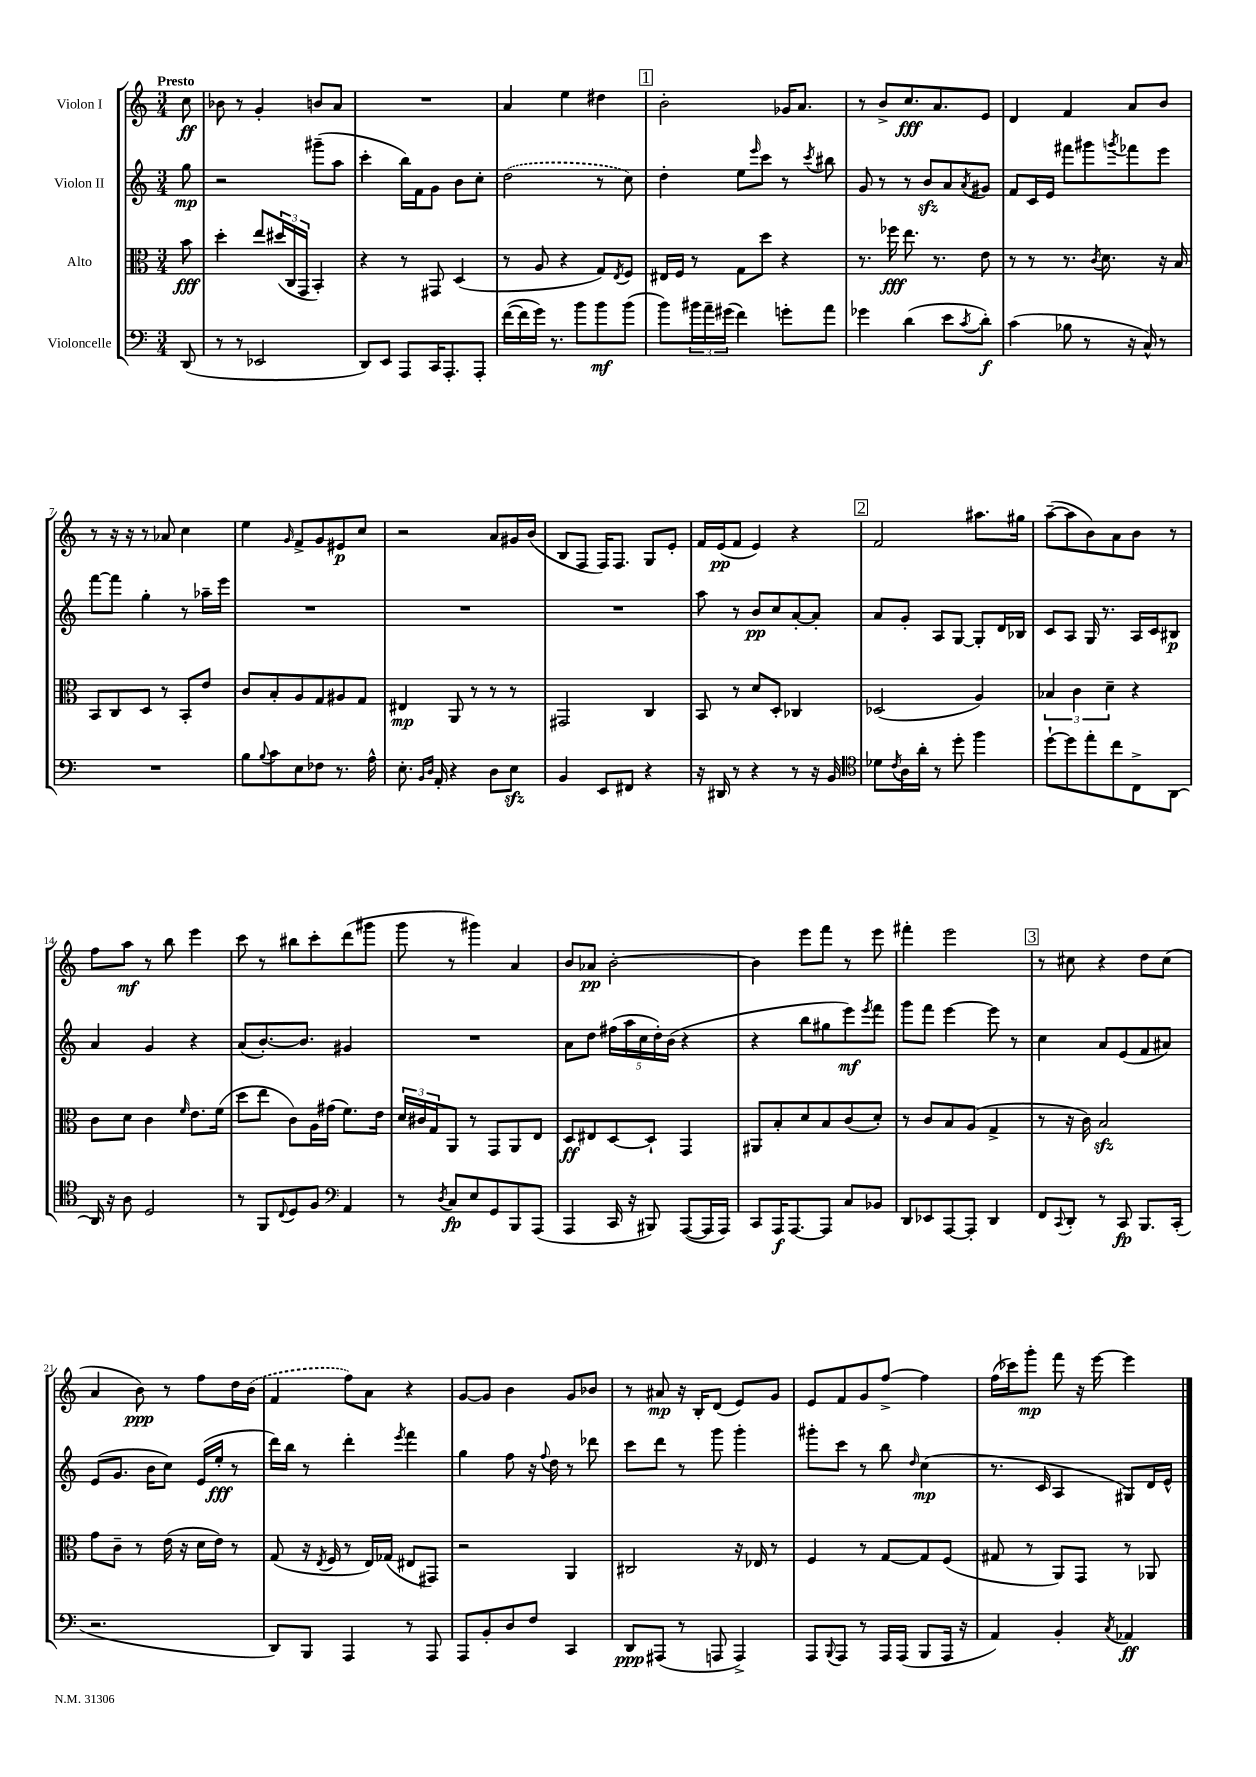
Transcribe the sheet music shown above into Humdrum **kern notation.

**kern	**dynam	**kern	**dynam	**kern	**dynam	**kern	**dynam
*part4	*part4	*part3	*part3	*part2	*part2	*part1	*part1
*staff4	*staff4	*staff3	*staff3	*staff2	*staff2	*staff1	*staff1
*I"Violoncelle	*	*I"Alto	*	*I"Violon II	*	*I"Violon I	*
*clefF4	*	*clefC3	*	*clefG2	*	*clefG2	*
*k[]	*	*k[]	*	*k[]	*	*k[]	*
*M3/4	*	*M3/4	*	*M3/4	*	*M3/4	*
=	=	=	=	=	=	=	=
!	!	!	!	!	!	!LO:TX:a:B:t=Presto	!
(8DD/	.	8b\	fff	8gg\	mp	8cc\	ff
=1	=1	=1	=1	=1	=1	=1	=1
8r	.	4dd'\	.	2r	.	8b-X\	.
8r	.	.	.	.	.	8r	.
2EE-X/	.	8ee/L	.	.	.	4g'/	.
.	.	(24dd#X/L	.	.	.	.	.
.	.	24C/	.	.	.	.	.
.	.	24GG/JJ	.	.	.	.	.
.	.	4BB'/)	.	(8ggg#X~\L	.	8bn/L	.
.	.	.	.	8aa\J	.	8a/J	.
=2	=2	=2	=2	=2	=2	=2	=2
8DD/L)	.	4r	.	4ccc'\	.	2.r	.
8EE/J	.	.	.	.	.	.	.
8AAA/L	.	8r	.	16bb\LL)	.	.	.
.	.	.	.	16f\J	.	.	.
16CC/K	.	8GG#X/	.	8g\J	.	.	.
8.AAA'/	.	.	.	.	.	.	.
.	.	(4D/	.	8b\L	.	.	.
8AAA'/J	.	.	.	8cc'\J	.	.	.
=3	=3	=3	=3	=3	=3	=3	=3
([16f\LL	.	8r	.	(2dd\	.	4a/	.
16f\]	.	.	.	.	.	.	.
16g\JJ)	.	8A/	.	.	.	.	.
8.r	.	.	.	.	.	.	.
.	.	4r	.	.	.	4ee\	.
8b\L	.	.	.	.	.	.	.
8b\	mf	8G/L)	.	8r	.	4dd#X\	.
.	.	8qE/	.	.	.	.	.
(8b\J	.	8F/J	.	8cc\)	.	.	.
!!LO:REH:place=s1:t=1
=4	=4	=4	=4	=4	=4	=4	=4
8b\L)	.	16E#X/LL	.	4dd'\	.	2b'\	.
.	.	16F/JJ	.	.	.	.	.
24b#X\L	.	8r	.	.	.	.	.
24a~\	.	.	.	.	.	.	.
(24g#X\JJ	.	.	.	.	.	.	.
4f\)	.	8G\L	.	8ee\L	.	.	.
.	.	.	.	16qqeee/	.	.	.
.	.	8dd\J	.	8ccc\J	.	.	.
8gn'\L	.	4r	.	8r	.	16g-X/KL	.
.	.	.	.	.	.	8.a/J	.
.	.	.	.	8qccc/	.	.	.
8a\J	.	.	.	8bb#X\	.	.	.
=5	=5	=5	=5	=5	=5	=5	=5
4g-X\	.	8.r	.	8g/	.	8r	.
.	.	.	.	8r	.	8b^/L	.
.	.	16ff-X\	fff	.	.	.	.
(4d\	.	8.ee\	.	8r	.	8.cc/	fff
.	.	.	.	8bzz/L	.	.	.
.	.	8.r	.	.	.	8.a/	.
8e\L	.	.	.	8a/	.	.	.
8qc/	.	.	.	8qa/	.	.	.
8d'\J)	f	8e\	.	8g#X/J	.	8e/J	.
=6	=6	=6	=6	=6	=6	=6	=6
(4c\	.	8r	.	8f/L	.	4d/	.
.	.	8r	.	16c/L	.	.	.
.	.	.	.	16e/JJ	.	.	.
8B-X\	.	8.r	.	8fff#X\L	.	4f/	.
8r	.	.	.	8ggg#X\	.	.	.
.	.	8qc/	.	.	.	.	.
.	.	8.d\	.	.	.	.	.
.	.	.	.	8qgggn/	.	.	.
16r	.	.	.	8fff-X\	.	8a/L	.
16C^^/)	.	.	.	.	.	.	.
8r	.	16r	.	8eee\J	.	8b/J	.
.	.	16B/	.	.	.	.	.
!!LO:LB:g=z
=7	=7	=7	=7	=7	=7	=7	=7
2.r	.	8BB/L	.	[8fff\L	.	8r	.
.	.	8C/	.	8fff\J]	.	16r	.
.	.	.	.	.	.	16r	.
.	.	8D/J	.	4gg'\	.	8r	.
.	.	8r	.	.	.	8a-X/	.
.	.	8BB'/L	.	8r	.	4cc\	.
.	.	8e/J	.	16aa-X~\LL	.	.	.
.	.	.	.	16eee\JJ	.	.	.
=8	=8	=8	=8	=8	=8	=8	=8
8B\L	.	8c/L	.	2.r	.	4ee\	.
8qqB/	.	.	.	.	.	.	.
8c\	.	8B'/	.	.	.	.	.
.	.	.	.	.	.	16qqg/	.
8E\	.	8A/	.	.	.	8f^/L	.
8F-X\J	.	8G/	.	.	.	8g/	.
8.r	.	8A#X/	.	.	.	8e#X/	p
.	.	8G/J	.	.	.	8cc/J	.
16A^^\	.	.	.	.	.	.	.
=9	=9	=9	=9	=9	=9	=9	=9
8.E'\	.	4E#X/	mp	2.r	.	2r	.
16qqBB/LL	.	.	.	.	.	.	.
16qqD/JJ	.	.	.	.	.	.	.
16AA'/	.	.	.	.	.	.	.
4r	.	8AA/	.	.	.	.	.
.	.	8r	.	.	.	.	.
8D\L	.	8r	.	.	.	8a/L	.
8Ezz\J	.	8r	.	.	.	16g#X/L	.
.	.	.	.	.	.	(16b/JJ	.
=10	=10	=10	=10	=10	=10	=10	=10
4BB/	.	2GG#X/	.	2.r	.	8B/L	.
.	.	.	.	.	.	8F/J	.
8EE/L	.	.	.	.	.	16F/KL)	.
.	.	.	.	.	.	8.F/J	.
8FF#X/J	.	.	.	.	.	.	.
4r	.	4C/	.	.	.	8G/L	.
.	.	.	.	.	.	8e'/J	.
=11	=11	=11	=11	=11	=11	=11	=11
16r	.	8BB/	.	8aa\	.	16f/LL	.
16DD#X/	.	.	.	.	.	(16e/J	pp
8r	.	8r	.	8r	.	8f/J	.
4r	.	8d/L	.	8b/L	pp	4e/)	.
.	.	8D'/J	.	8cc/	.	.	.
8r	.	4C-X/	.	[8a'/	.	4r	.
16r	.	.	.	8a'/J]	.	.	.
16BB/	.	.	.	.	.	.	.
!!LO:REH:place=s1:t=2
=12	=12	=12	=12	=12	=12	=12	=12
*clefC4	*	*	*	*	*	*	*
8d-X\L	.	(2D-X/	.	8a/L	.	2f/	.
8qc/	.	.	.	.	.	.	.
16A\L	.	.	.	8g'/J	.	.	.
16a'\JJ	.	.	.	.	.	.	.
8r	.	.	.	8A/L	.	.	.
8dd'\	.	.	.	[8G/J	.	.	.
4ff\	.	4A/)	.	8G'/L]	.	8.aa#X\L	.
.	.	.	.	16d/L	.	.	.
.	.	.	.	16B-X/JJ	.	16gg#X\Jk	.
=13	=13	=13	=13	=13	=13	=13	=13
[8dd`\L	.	6B-X/	.	8c/L	.	([8aa~\L	.
8dd\]	.	.	.	8A/J	.	8aa\]	.
.	.	6c\	.	.	.	.	.
8ee'\	.	.	.	16G/	.	8b\)	.
.	.	.	.	8.r	.	.	.
.	.	6d~\	.	.	.	.	.
8cc\	.	.	.	.	.	8a\	.
8C^\	.	4r	.	16A/LL	.	8b\J	.
.	.	.	.	16c/J	.	.	.
[8AA\J	.	.	.	8B#X/J	p	8r	.
!!LO:LB:g=z
=14	=14	=14	=14	=14	=14	=14	=14
16AA/]	.	8c\L	.	4a/	.	8ff\L	.
16r	.	.	.	.	.	.	.
8A\	.	8d\J	.	.	.	8aa\J	mf
2D/	.	4c\	.	4g/	.	8r	.
.	.	.	.	.	.	8bb\	.
.	.	16qqf/	.	.	.	.	.
.	.	8.e\L	.	4r	.	4eee\	.
.	.	(16f\Jk	.	.	.	.	.
=15	=15	=15	=15	=15	=15	=15	=15
8r	.	8dd\L	.	(8a/L	.	8ccc\	.
8FF/L	.	8ee\J	.	[8.b'/)	.	8r	.
8qqC/	.	.	.	.	.	.	.
8D/	.	8c\L)	.	.	.	8bb#X\L	.
.	.	.	.	8.b/J]	.	.	.
8F/J	.	16A\L	.	.	.	8ccc'\	.
.	.	(16g#X\JJ	.	.	.	.	.
*clefF4	*	*	*	*	*	*	*
4AA/	.	8.f\L)	.	4g#X/	.	(8ddd\	.
.	.	.	.	.	.	8ggg#X\J	.
.	.	16e\Jk	.	.	.	.	.
=16	=16	=16	=16	=16	=16	=16	=16
8r	.	24d/LL	.	2.r	.	8ggg\	.
.	.	24c#X/	.	.	.	.	.
.	.	24G/J	.	.	.	.	.
8qD/	.	.	.	.	.	.	.
8C/L	fp	8AA/J	.	.	.	8r	.
8E/	.	8r	.	.	.	4ggg#X\)	.
8GG/	.	8GG/L	.	.	.	.	.
8BBB/	.	8AA/	.	.	.	4a/	.
(8AAA/J	.	8E/J	.	.	.	.	.
=17	=17	=17	=17	=17	=17	=17	=17
4AAA/	.	8D/L	ff	8a\L	.	8b/L	.
.	.	8E#X/	.	8dd\J	.	8a-X/J	pp
16CC/	.	[8D/	.	(20ff#X\LL	.	[2b'\	.
.	.	.	.	20aa\	.	.	.
16r	.	.	.	.	.	.	.
.	.	.	.	20cc\	.	.	.
8BBB#X/)	.	8D`/J]	.	.	.	.	.
.	.	.	.	20dd'\)	.	.	.
.	.	.	.	(20b\JJ	.	.	.
([8AAA/L	.	4GG/	.	4r	.	.	.
16AAA/L]	.	.	.	.	.	.	.
16AAA/JJ)	.	.	.	.	.	.	.
=18	=18	=18	=18	=18	=18	=18	=18
8CC/L	.	8AA#X/L	.	4r	.	4b\]	.
16AAA/K	f	8B'/	.	.	.	.	.
[8.AAA/	.	.	.	.	.	.	.
.	.	8d/	.	8bb\L	.	8eee\L	.
8AAA/J]	.	8B/	.	8gg#X\	.	8fff\J	.
8C/L	.	(8c/	.	8eee\)	mf	8r	.
.	.	.	.	8qeee/	.	.	.
8BB-X/J	.	8d'/J)	.	8fff\J	.	8eee\	.
=19	=19	=19	=19	=19	=19	=19	=19
8DD/L	.	8r	.	8ggg\L	.	4fff#X'\	.
8EE-X/	.	8c/L	.	8fff\J	.	.	.
[8AAA/	.	8B/	.	[4eee\	.	2eee\	.
8AAA'/J]	.	(8A/J	.	.	.	.	.
4DD/	.	4G^/	.	8eee\]	.	.	.
.	.	.	.	8r	.	.	.
!!LO:REH:place=s1:t=3
=20	=20	=20	=20	=20	=20	=20	=20
8FF/L	.	8r	.	4cc\	.	8r	.
8qqCC/	.	.	.	.	.	.	.
8DD'/J	.	16r	.	.	.	8cc#X\	.
.	.	16c\)	.	.	.	.	.
8r	.	2Bzz/	.	8a/L	.	4r	.
8CC/	fp	.	.	(8e/	.	.	.
8.BBB/L	.	.	.	8f/	.	8dd\L	.
.	.	.	.	8a#X/J)	.	(8cc#\J	.
(16CC'/Jk	.	.	.	.	.	.	.
!!LO:LB:g=z
=21	=21	=21	=21	=21	=21	=21	=21
2.r	.	8g\L	.	(8e/L	.	4a/	.
.	.	8c~\J	.	8.g/J	.	.	.
.	.	8r	.	.	.	8b\)	ppp
.	.	.	.	16b\KL	.	.	.
.	.	(16e\	.	8cc\J)	.	8r	.
.	.	16r	.	.	.	.	.
.	.	16d\LL	.	(16e/LL	.	8ff\L	.
.	.	16e\JJ)	.	16ee'/JJ	fff	.	.
.	.	8r	.	8r	.	16dd\L	.
.	.	.	.	.	.	(16b\JJ	.
=22	=22	=22	=22	=22	=22	=22	=22
8DD/L)	.	(8G/	.	16ddd\LL)	.	4f/	.
.	.	.	.	16bb\JJ	.	.	.
8BBB/J	.	16r	.	8r	.	.	.
.	.	8qE/	.	.	.	.	.
.	.	16F/	.	.	.	.	.
4AAA/	.	8r	.	4ddd'\	.	8ff\L)	.
.	.	16E/LL)	.	.	.	8a\J	.
.	.	(16G-X/JJ	.	.	.	.	.
.	.	.	.	8qeee/	.	.	.
8r	.	8E#X/L	.	4fff\	.	4r	.
8AAA/	.	8GG#X/J)	.	.	.	.	.
=23	=23	=23	=23	=23	=23	=23	=23
8AAA/L	.	2r	.	4gg\	.	[8g/L	.
8BB'/	.	.	.	.	.	8g/J]	.
8D/	.	.	.	8ff\	.	4b\	.
8F/J	.	.	.	16r	.	.	.
.	.	.	.	8qqff/	.	.	.
.	.	.	.	16dd\	.	.	.
4CC/	.	4AA/	.	8r	.	8g/L	.
.	.	.	.	8ddd-X\	.	8b-X/J	.
=24	=24	=24	=24	=24	=24	=24	=24
8DD/L	ppp	2C#X/	.	8ccc\L	.	8r	.
(8AAA#X/J	.	.	.	8ddd\J	.	8a#X/	mp
8r	.	.	.	8r	.	16r	.
.	.	.	.	.	.	16B'/KL	.
8AAAn/	.	.	.	8ggg\	.	(8d/J	.
4AAA^/)	.	16r	.	4ggg'\	.	8e/L)	.
.	.	16E-X/	.	.	.	.	.
.	.	8r	.	.	.	8g/J	.
=25	=25	=25	=25	=25	=25	=25	=25
8AAA/L	.	4F/	.	8ggg#X'\L	.	8e/L	.
8qqBBB/	.	.	.	.	.	.	.
8AAA/J	.	.	.	8ccc\J	.	8f/	.
8r	.	8r	.	8r	.	8g/	.
16AAA/LL	.	[8G/L	.	8bb\	.	[8ff^/J	.
(16AAA/JJ	.	.	.	.	.	.	.
.	.	.	.	16qqdd/	.	.	.
8BBB/L	.	8G/]	.	(4cc\	mp	4ff\]	.
16AAA/Jk	.	(8F/J	.	.	.	.	.
16r	.	.	.	.	.	.	.
=26	=26	=26	=26	=26	=26	=26	=26
4AA/)	.	8G#X/	.	8.r	.	(16ff\LL	.
.	.	.	.	.	.	16ccc-X\J)	.
.	.	8r	.	.	.	8ggg'\J	mp
.	.	.	.	16c/	.	.	.
4BB'/	.	8AA/L)	.	4A/	.	8fff\	.
.	.	8GG/J	.	.	.	16r	.
.	.	.	.	.	.	[16eee\	.
8qC/	.	.	.	.	.	.	.
4AA-X/	ff	8r	.	8G#X/L)	.	4eee\]	.
.	.	8AA-X/	.	16d/L	.	.	.
.	.	.	.	16e^^/JJ	.	.	.
==	==	==	==	==	==	==	==
*-	*-	*-	*-	*-	*-	*-	*-
